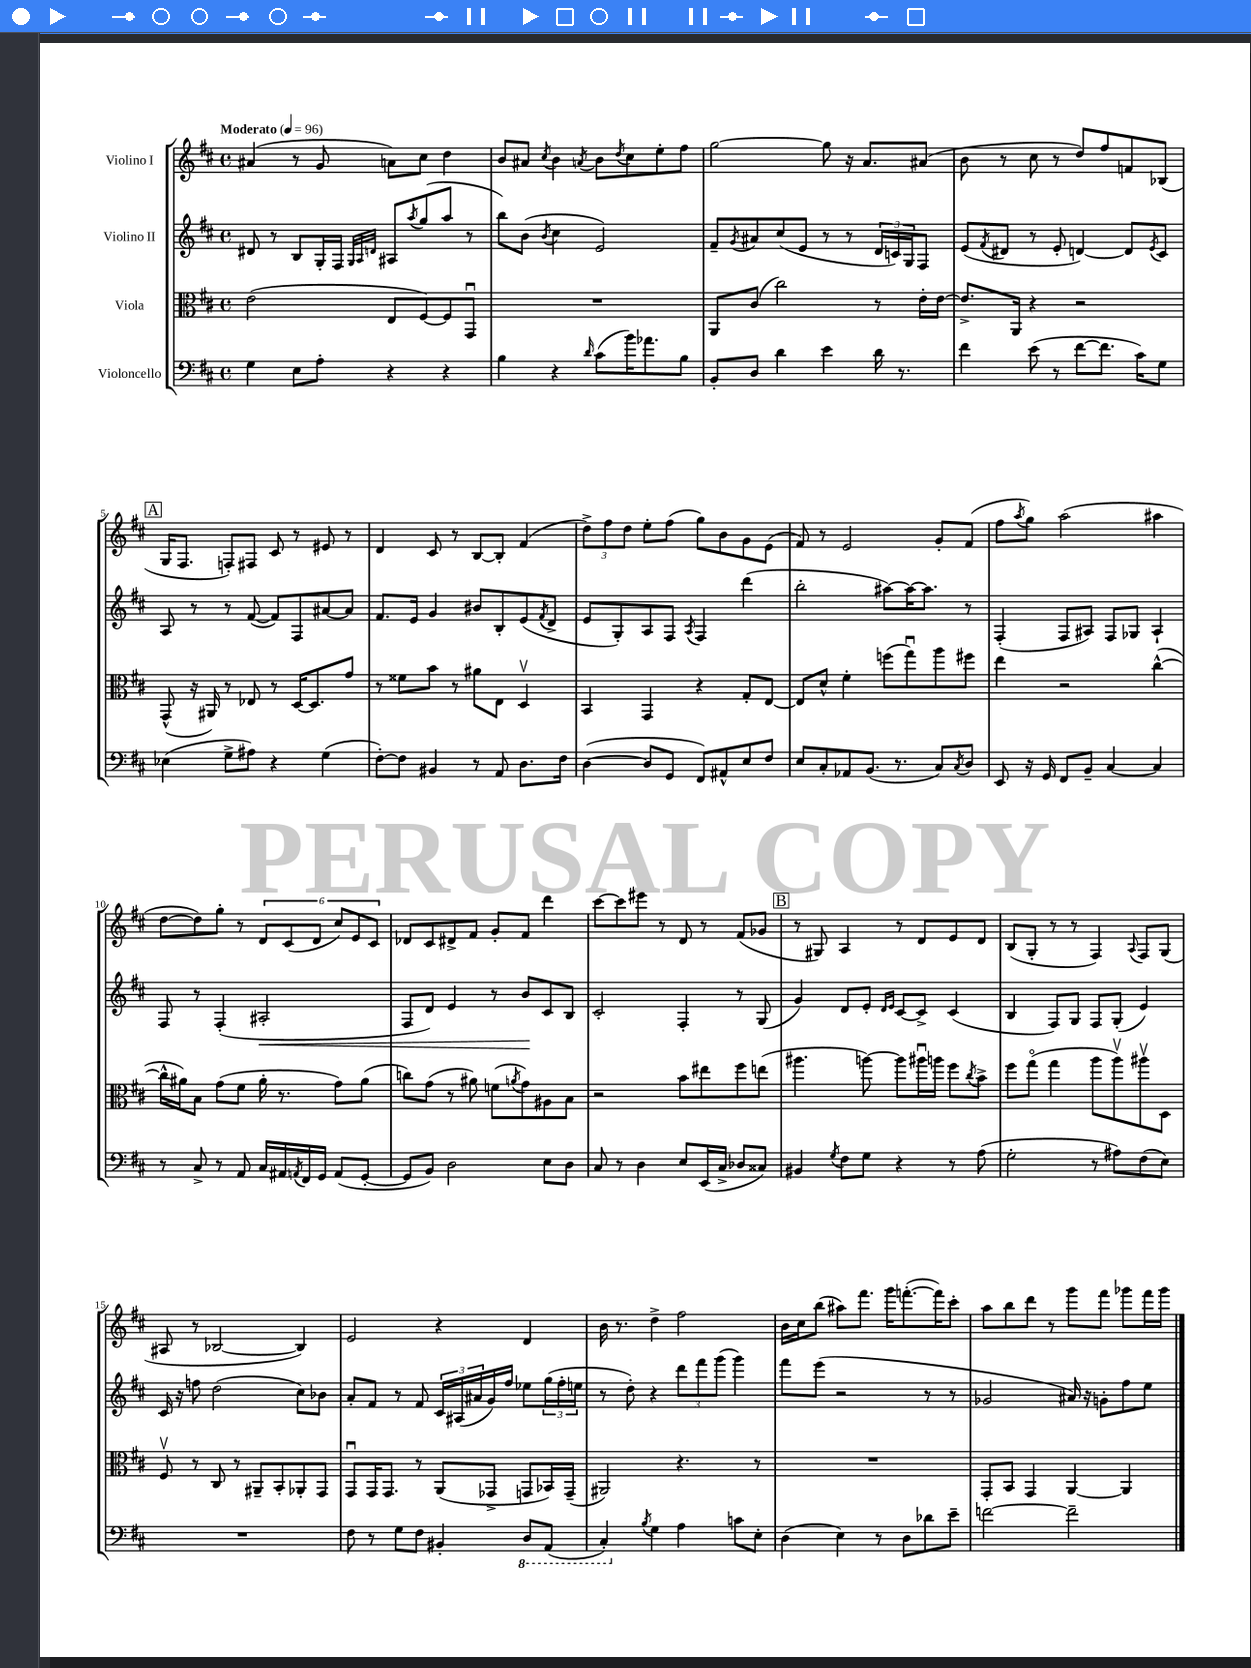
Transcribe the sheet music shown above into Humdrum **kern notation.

**kern	**kern	**kern	**kern
*staff4	*staff3	*staff2	*staff1
*clefF4	*clefC3	*clefG2	*clefG2
*k[f#c#]	*k[f#c#]	*k[f#c#]	*k[f#c#]
*M4/4	*M4/4	*M4/4	*M4/4
*met(c)	*met(c)	*met(c)	*met(c)
*MM96	*MM96	*MM96	*MM96
4G\	(2e\	8d#/	(4a#/
.	.	8r	.
8E\L	.	8B/L	8r
8A'\J	.	16G'/L	8g/
.	.	16F#/JJ	.
.	.	32qqG/LLL	.
.	.	32qqA/	.
.	.	32qqd/JJJ	.
4r	8E/L	8A#/L	8a\L)
.	.	8qaa/	.
.	[8F#/)	(8gg/	8cc#\J
4r	8F#/]	8aa/J	4dd\
.	8GGu/J	8r	.
=	=	=	=
4B\	1r	8bb\L)	8b/L
.	.	(8b\J	8a#/J
.	.	8qb/	8qcc#/
4r	.	4cc#\	4b\
16qqd/	.	.	8qa/
(8c#\L	.	2e/)	8b\L
.	.	.	8qdd/
16b\K)	.	.	8cc#\
8.a-\	.	.	.
.	.	.	8ee'\
8B\J	.	.	8ff#\J
=	=	=	=
8BB'/L	8AA/L	8f#~/L	[2gg\
.	.	8qg/	.
8D/J	(8c#/J	8a#/	.
4d\	2cc#\)	(8cc#/	.
.	.	8e/J	.
4e\	.	8r	8gg\]
.	.	8r	16r
.	.	.	8.a/L
16d\	8r	24d/LL	.
.	.	24c/)	.
8.r	.	.	.
.	.	24G/J	.
.	16e'\LL	8F#/J	(8a#/J
.	[16e\JJ	.	.
=	=	=	=
4f#\	8.e^/]L	(8e/L	8b\
.	.	8qf#/	.
.	.	8d#/J	8r
.	16AA/Jk	.	.
(8e\	4r	8r	8cc#\
8r	.	8e'/	8r
[8f#\L	2r	[4d/)	8dd/L)
8.f#\]J	.	.	8ff#/
.	.	8d/]L	8f/
16c#\LK)	.	.	.
.	.	8qe/	.
8G\J	.	8c#/J	(8B-/J
=	=	=	=
(4E-\	(8GG^^/	8A/	16G/LK
.	.	.	8.F#/J
.	16r	8r	.
.	16AA#/)	.	.
8G^\L	8r	8r	8F'/L)
8A#\J)	8E-/	([8f#/	8F#/J
4r	8r	8f#/]L)	8c#/
.	[16D/LK	8F#/	8r
.	8.D/]	.	.
(4G\	.	[8a#/	8e#/
.	8g/J	8a#/]J	8r
=	=	=	=
[8F#'\L)	8r	8.f#/L	4d/
8F#\]J	8f##\L	.	.
.	.	16e/Jk	.
4BB#/	8b\J	4g/	8c#/
.	8r	.	8r
8r	8a#\L	8b#/L	[8B/L
8AA/	8E\J	8B'/	8B'/]J
8.D\L	4Dv/	(8e/	(4f#/
.	.	8qf#/	.
.	.	8d^/J	.
16F#\Jk	.	.	.
=	=	=	=
([4D\	4BB/	8e/L	12dd^\L)
.	.	.	12ff#\
.	.	8G'/)	.
.	.	.	12dd\J
8D/]L	4GG/	8A/	8ee'\L
8GG/J	.	8F#/J	(8ff#\J
.	.	8qA/	.
8FF#/L)	4r	4F#/	8gg\L)
8AA#^^/	.	.	8b\
8E/	8G'/L	(4ddd\	8g\
8F#/J	[8E/J	.	(8e\J
=	=	=	=
8E/L	8E/]L	2bb'\	8f#/)
8C#'/	8d^^/J	.	8r
8AA-/	4f#'\	.	2e/
(8.BB/J	.	.	.
.	(8ff\L	[8aa#\L)	.
8.r	.	.	.
.	8ggu\)	16aa#\_K	.
.	.	8.aa#\]J	.
8C#/L)	8aa\	.	8g'/L
8qC#/	.	.	.
8D/J	8ff#\J	8r	(8f#/J
=	=	=	=
8EE/	4ee\	(4F#'/	8ff#\L
.	.	.	8qaa/
16r	.	.	8gg\J)
16GG/	.	.	.
8FF#/L	2r	8F#/L	(2aa\
8BB~/J	.	8A#/J)	.
[4C#/	.	8F#/L	.
.	.	8G-/J	.
4C#/]	([4cc#^^\	4A#`/	4aa#\
=	=	=	=
8r	16cc#^^\]LL	8F#/	[8dd\L
.	16a#\J)	.	.
8C#^/	8B\J	8r	8dd\])
8r	(8g\L	(4F#'/	8gg'\J
8AA/	8f#\J	.	8r
16C#/LL	16a#'\	2A#'/	12d/L
16AA#/	8.r	.	.
.	.	.	(12c#/
8qAA/	.	.	.
16FF#/	.	.	.
.	.	.	12d/J
16GG/JJ	.	.	.
(8AA/L	8g\L)	.	12cc#/L)
.	.	.	12e/
[8GG'/J	(8a#\J	.	.
.	.	.	12c#/J
=	=	=	=
8GG/]L	8cc\L)	8F#/L	8d-/L
8BB/J)	(8g\J	8d/J)	8c#/
2D\	8r	4e/	8d#^/
.	8a#\)	.	8f#/J
.	(8f\L	8r	8g'/L
.	8qa/	.	.
.	8g\)	8b/L	8f#/J
8E\L	8A#\	8c#/	4ddd\
8D\J	8B\J	8B/J	.
=	=	=	=
8C#/	2r	2c#'/	[8ccc#\L
8r	.	.	8ccc#\]
4D\	.	.	8eee#\J
.	.	.	8r
8E/L	8b\L	4F#'/	8d/
(16EE/L	8ee#\	.	8r
16C#^/JJ	.	.	.
8D-/L	8ff#\	8r	(8f#/L
8C##/J)	(8ee\J	(8G/	8g-/J
=	=	=	=
4BB#/	4.aa#\	4g/)	8r
.	.	.	8G#/)
8qG/	.	.	.
8F#\L	.	8d/L	4A/
8G\J	[8aa\)	8e'/J	.
.	.	16qqd/LL	.
.	.	16qqe/JJ	.
4r	8aa\]L	[8c#/L	8r
.	16aa#u\L	8c#^/]J	8d/L
.	16aa\JJ	.	.
8r	8ff#\L	(4c#/	8e/
.	8qcc#/	.	.
(8A\	8b^\J	.	8d/J
=	=	=	=
2G'\	8ff#\L	4B/	(8B/L
.	(8ggo\J	.	8G'/J
.	4gg\	8F#/L)	8r
.	.	8G/J	8r
8r	8aa\L	8F#/L	4F#/)
8A#\L)	8aav\)	(8G'/J	.
.	.	.	8qqA/
(8F#\	8aa#v\	4e/)	8F#/L
8E\J)	8D\J	.	(8G/J
=	=	=	=
1r	8F#v/	16c#/	8A#/
.	.	16r	.
.	8r	8ff\	8r
.	8C#/	(2dd\	[2B-/
.	8r	.	.
.	8AA#~/L	.	.
.	8BB'/	.	.
.	8AA-'/	8cc#\L)	4B-/])
.	8GG/J	8b-\J	.
=	=	=	=
8F#\	8GGu/L	8a'/L	2e/
8r	16GG/K	8f#/J	.
.	8.GG/J	.	.
8G\L	.	8r	.
8F#\J	8r	8f#/	.
4BB#'/	(8AA/L	24c#/LL	4r
.	.	(24A#/	.
.	.	24a#/	.
.	8GG-^/J	16g/)	.
.	.	16ff#/JJ	.
8DD/L	8GG/L	8ee-\L	4d/
(8AAA/J	16BB-/L)	(24gg\L	.
.	.	24ff#'\	.
.	(16GG~/JJ	.	.
.	.	24ee\JJ	.
=	=	=	=
4CC#'/)	2AA#/)	8r	16b\
.	.	.	8.r
.	.	8dd'\)	.
8qB/	.	.	.
4G\	.	4r	4dd^\
4A\	4.r	12ddd\L	2ff#\
.	.	12fff#\	.
.	.	(12ggg\J	.
8c\L	.	4ggg\)	.
8E'\J	8r	.	.
=	=	=	=
(4D\	1r	8fff#\L	16b\LL
.	.	.	16cc#\J
.	.	(8eee\J	(8bb\J
4E\)	.	2r	8aa#\L)
.	.	.	8.fff#\J
8r	.	.	.
.	.	.	16ggg\LK
8D\L	.	.	([8.fff'\
8d-\	.	8r	.
.	.	.	16fff\]K)
8e~\J	.	8r	8ccc#'\J
=	=	=	=
[2f\	8GG'/L	2g-/	8aa\L
.	8BB/J	.	8bb\
.	4GG/	.	8ddd\J
.	.	.	8r
2f~\]	[4AA/	16a#/)	8ggg\L
.	.	16r	.
.	.	8g'\L	8fff#\J
.	4AA/]	8ff#\	8ggg-\L
.	.	8ee\J	16fff#\L
.	.	.	16ggg-\JJ
==	==	==	==
*-	*-	*-	*-
